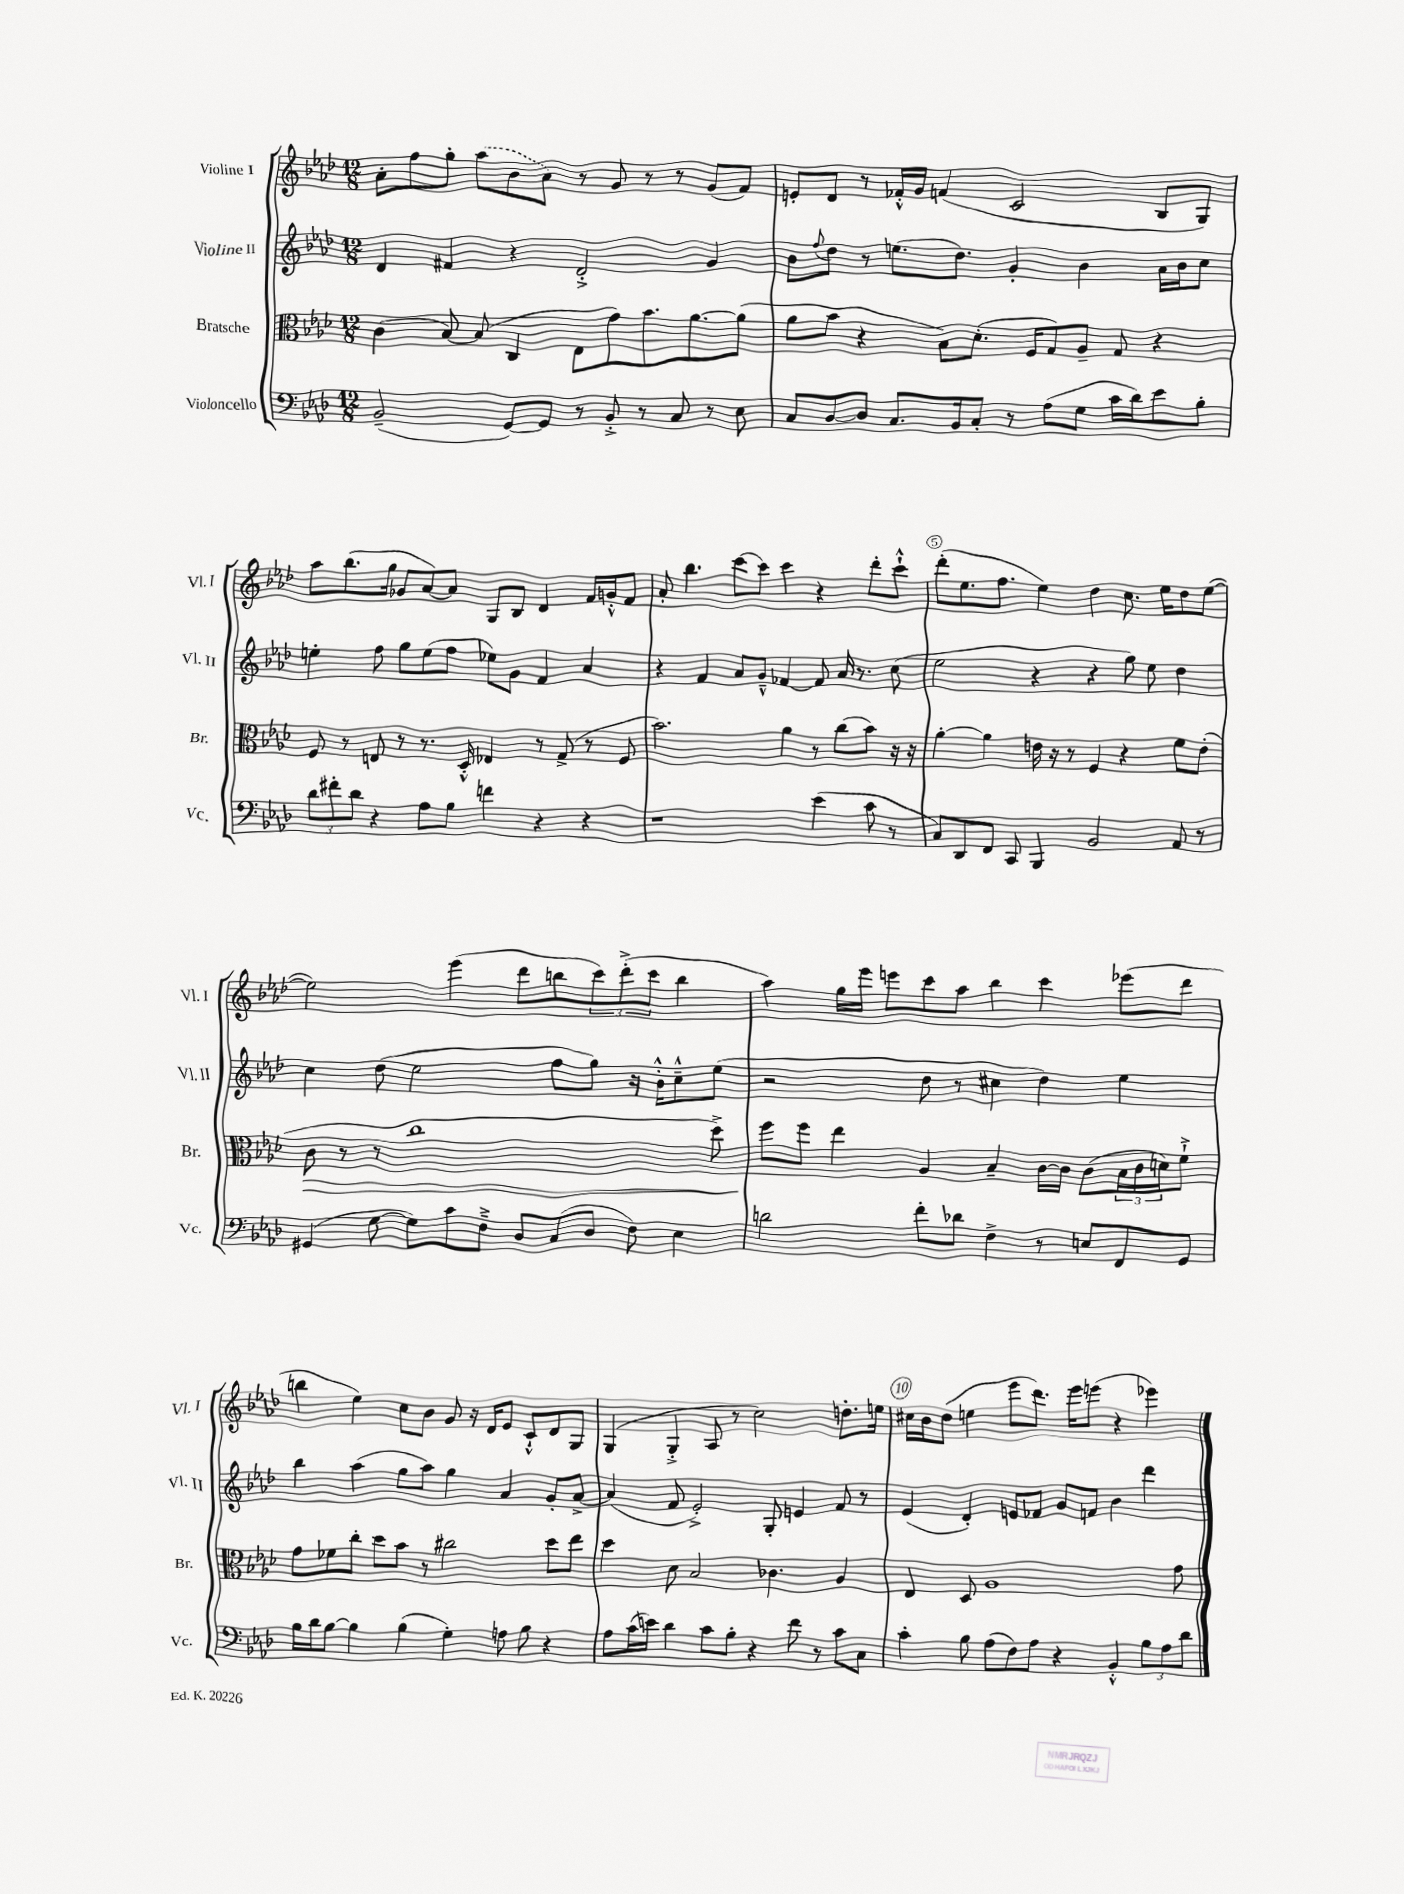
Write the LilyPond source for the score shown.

<<
\new StaffGroup <<
\new Staff = "s0" \with { instrumentName = "Violine I" shortInstrumentName = "Vl. I" } {
    \clef treble \key aes \major \numericTimeSignature \time 12/8
    aes'8-. f''8 g''8-. \once \slurDashed aes''8( bes'8 aes'8) r8 g'8 r8 r8 g'8( f'8) |
    e'8-. des'8 r8 fes'16-.-^ g'16 f'4( c'2 bes8 g8) |
    aes''8 bes''8.( g''16 ges'8 aes'8~) aes'8 g8 bes8 des'4 f'16 g'16-.-^ f'8 |
    aes'8-. bes''4. c'''8~ c'''8 c'''4 r4 des'''8-. c'''8-!-^ |
    des'''8-.( ees''8. f''8. ees''4) des''4 c''8. ees''16 des''8 ees''8~( |
    ees''2) ees'''4( des'''8 b''8 \tuplet 3/2 { c'''8) des'''8-.->( c'''8 } b''4 |
    aes''4) g''16 ees'''16 e'''8 c'''8 aes''8 bes''4 c'''4 ees'''8( des'''8 |
    b''4 ees''4) c''8 bes'8 g'8 r16 des'16 ees'8 c'8-!-^ des'8 g8 |
    g4( g4-.-> aes8 r8 c''2) d''8.-. e''16 |
    cis''16 bes'16 des''8( e''4 ees'''8 des'''8.) ees'''16 e'''8( r4 ees'''4) \bar "|." |
}
\new Staff = "s1" \with { instrumentName = "Violine II" shortInstrumentName = "Vl. II" } {
    \clef treble \key aes \major \numericTimeSignature \time 12/8
    des'4 fis'4 r4 des'2-.-> g'4 |
    bes'8 \appoggiatura { f''8 } des''8 r8 e''8.( des''8.) g'4-. bes'4 aes'16 bes'16 c''8 |
    e''4-. f''8 g''8 e''8( f''8 ees''8) g'8 f'4 aes'4 |
    r4 f'4 aes'8 g'8---^ fes'4~ fes'8 aes'16 r8. c''8( |
    ees''2 r4 r4 g''8) ees''8 des''4 |
    c''4 des''8( ees''2 f''8 g''8) r16 bes'16-.-^ c''8---^ ees''8( |
    r2 des''8 r8 cis''4 des''4) ees''4 |
    bes''4 aes''4( g''8 aes''8) g''4 aes'4 g'8-. aes'8~-> |
    aes'4( f'8 ees'2-.->) g8-. e'4 f'8 r8 |
    ees'4( des'4-.) e'8 fes'8 g'8 f'8 bes'4 des'''4 \bar "|." |
}
\new Staff = "s2" \with { instrumentName = "Bratsche" shortInstrumentName = "Br." } {
    \clef alto \key aes \major \numericTimeSignature \time 12/8
    c'4( bes8~) bes8( c4 ees8 g'8) bes'8. aes'8.~ aes'8( |
    aes'8 bes'8 r4 bes8) des'8.-.( f16 g8) aes8-- g8 r4 |
    f8 r8 e8 r8 r8. des16-.-^ ees4 r8 g8->( r8 f8 |
    bes'2.) aes'4 r8 c''8( bes'8) r16 r16 |
    aes'4~-. aes'4 e'16 r16 r8 f4 r4 f'8 e'8-.( |
    c'8\> r8 r8 c''1 des''8->) |
    f''8\! f''8 ees''4 aes4 bes4-- c'16~ c'16 c'8( \tuplet 3/2 { bes16 c'16 d'16) } f'8-!-> |
    g'8 fes'8 c''8-. des''8 bes'8 r8 cis''2 des''8 ees''8 |
    des''4 des'8 bes2 ces'4. aes4 |
    ees4 des8 aes1 g'8 \bar "|." |
}
\new Staff = "s3" \with { instrumentName = "Violoncello" shortInstrumentName = "Vc." } {
    \clef bass \key aes \major \numericTimeSignature \time 12/8
    bes,2--( g,8~) g,8 r8 bes,8-.-> r8 c8 r8 ees8 |
    c8 des8~ des8 c8. bes,16 c8-. r8 aes8( g8 c'16 des'16) ees'8 bes8-. |
    \tuplet 3/2 { des'8 fis'8-. des'8 } r4 aes8 bes8 f'4 r4 r4 |
    r1 ees'4( c'8 r8 |
    c8) des,8 f,8 c,8 bes,,4 bes,2 aes,8 r8 |
    gis,4( g8~ g8) c'8 f8---> des8 c8( des8 f8) ees4 |
    d'2 f'8-. des'8 f4-> r8 e8 f,8 g,8 |
    bes16 des'16 bes8~ bes4 bes4( g4-.) a8 bes8 r4 |
    aes8 c'16( e'16) des'4 c'8 bes8-. r4 f'8 r8 c'8 c8 |
    c'4-. bes8 aes8( f8) aes8 r4 bes,4-.-^ \tuplet 3/2 { bes8 aes8 des'8 } \bar "|." |
}
>>
>>
\layout { \context { \Score \override BarNumber.break-visibility = ##(#f #t #t) barNumberVisibility = #(every-nth-bar-number-visible 5) \override BarNumber.stencil = #(make-stencil-circler 0.1 0.3 ly:text-interface::print) } }
